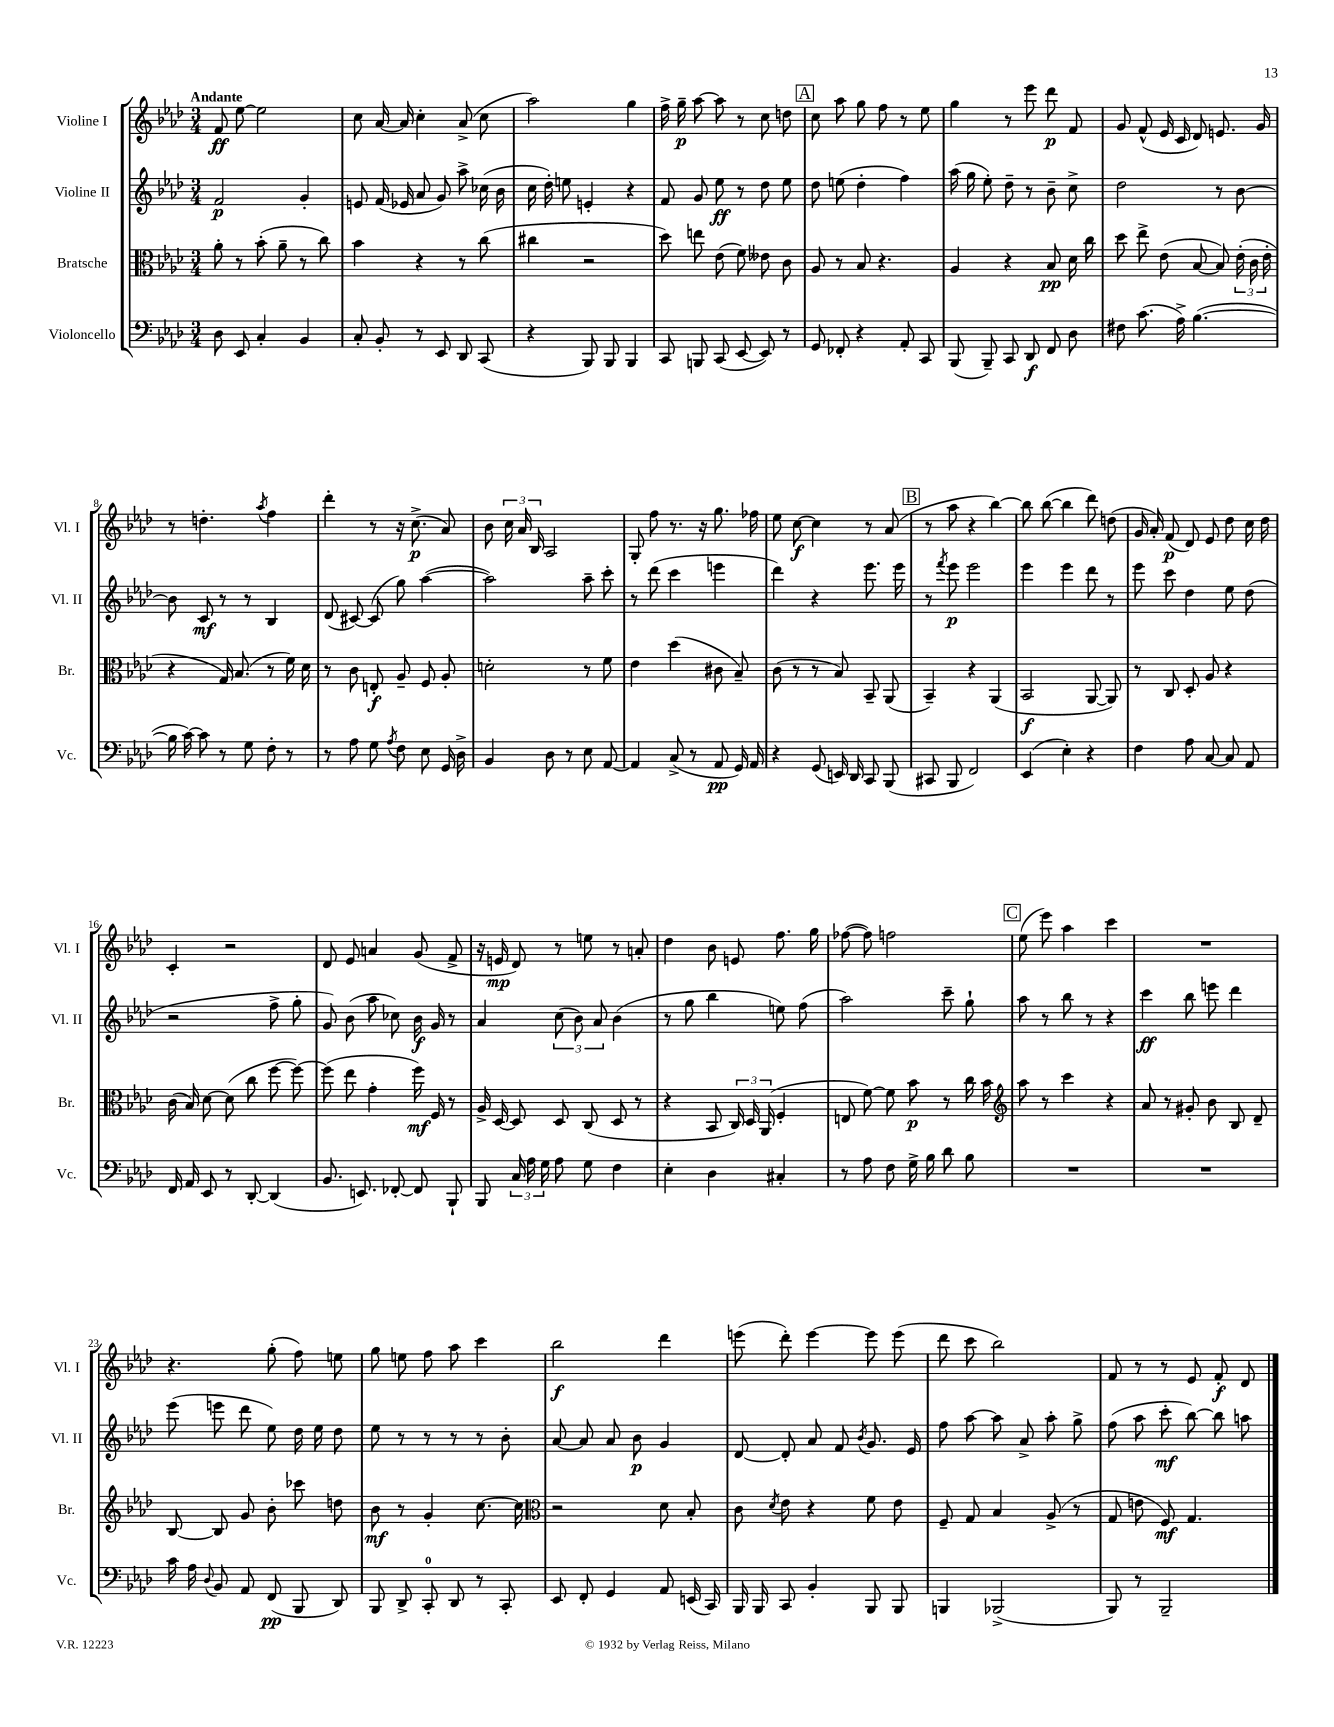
<<
\new StaffGroup <<
\new Staff = "s0" \with { instrumentName = "Violine I" shortInstrumentName = "Vl. I" } {
    \clef treble \key aes \major \numericTimeSignature \time 3/4 \tempo "Andante"
    \autoBeamOff f'8\ff ees''8~ ees''2 |
    c''8 aes'16~ aes'16 c''4-. aes'8->( c''8 |
    aes''2) g''4 |
    f''16-> g''16--\p aes''8~ aes''8 r8 c''8 d''8 |
    \mark \markup { \box "A" } c''8 aes''8 g''8 f''8 r8 ees''8 |
    g''4 r8 ees'''8 des'''8\p f'8 |
    g'8 f'8-^( ees'16 c'16 des'8) e'8. g'16 |
    r8 d''4.-. \acciaccatura { aes''8 } f''4 |
    des'''4-. r8 r16 c''8.->\p( aes'8) |
    bes'8 \tuplet 3/2 { c''16 aes'16 bes16 } aes2 |
    g8-. f''8 r8. r16 g''8. fes''16 |
    ees''8 c''8~\f c''4 r8 aes'8( |
    \mark \markup { \box "B" } r8 aes''8 r4 bes''4~) |
    bes''8 bes''8~( bes''4 des'''8) d''8( |
    g'16 aes'16-.) f'8\p( des'8) ees'8 des''8 c''16 des''16 |
    c'4-. r2 |
    des'8 ees'8 a'4 g'8( f'8-> |
    r16 e'16\mp des'8) r8 e''8 r8 a'8-. |
    des''4 bes'8 e'8 f''8. g''16 |
    fes''8~( fes''8) f''2 |
    \mark \markup { \box "C" } ees''8( ees'''8) aes''4 c'''4 |
    R2. |
    r4. g''8-.( f''8) e''8 |
    g''8 e''8 f''8 aes''8 c'''4 |
    bes''2\f des'''4 |
    e'''8( des'''8-.) e'''4~ e'''8 e'''8( |
    des'''8 c'''8 bes''2) |
    f'8 r8 r8 ees'8 f'8-.\f des'8 \bar "|." |
}
\new Staff = "s1" \with { instrumentName = "Violine II" shortInstrumentName = "Vl. II" } {
    \clef treble \key aes \major \numericTimeSignature \time 3/4
    \autoBeamOff f'2\p g'4-. |
    e'8 f'16( ees'16 aes'8 g'8) aes''8-> ces''16( bes'16 |
    c''16 des''16-.) e''8 e'4-. r4 |
    f'8 g'8 ees''8\ff r8 des''8 ees''8 |
    \mark \markup { \box "A" } des''8 e''8( des''4-. f''4) |
    aes''16( g''16 ees''8-.) des''8-- r8 bes'8-- c''8-> |
    des''2 r8 bes'8~ |
    bes'8 c'8\mf r8 r8 bes4 |
    des'8( cis'8~) cis'8( g''8) aes''4~( |
    aes''2) aes''8-- c'''8-. |
    r8 des'''8( c'''4 e'''4 |
    des'''4) r4 ees'''8. ees'''16 |
    \mark \markup { \box "B" } r8 \acciaccatura { f'''8 } ees'''8\p ees'''2 |
    ees'''4 ees'''4 des'''8 r8 |
    ees'''8 c'''8 des''4 ees''8 des''8( |
    r2 f''8-> g''8-. |
    g'8) bes'8( aes''8 ces''8) bes'16\f g'16 r8 |
    aes'4 \tuplet 3/2 { c''8( bes'8) aes'8 } bes'4( |
    r8 g''8 bes''4 e''8) f''8( |
    aes''2) c'''8-- g''8-! |
    \mark \markup { \box "C" } aes''8 r8 bes''8 r8 r4 |
    c'''4\ff bes''8 e'''8 des'''4 |
    ees'''8( e'''8 des'''8 ees''8) des''16 ees''16 des''8 |
    ees''8 r8 r8 r8 r8 bes'8-. |
    aes'8~ aes'8 aes'8 bes'8\p g'4 |
    des'8~ des'8-. aes'8 f'8 \acciaccatura { bes'8 } g'8. ees'16 |
    f''8 aes''8~ aes''8 aes'8-> aes''8-. g''8-> |
    f''8( aes''8 c'''8-.\mf bes''8~) bes''8 a''8 \bar "|." |
}
\new Staff = "s2" \with { instrumentName = "Bratsche" shortInstrumentName = "Br." } {
    \clef alto \key aes \major \numericTimeSignature \time 3/4
    \autoBeamOff aes'8-. r8 bes'8-.( aes'8-- r8 c''8) |
    bes'4 r4 r8 c''8( |
    cis''4 r2 |
    des''8) e''8 ees'8( f'8) eeses'8 c'8 |
    \mark \markup { \box "A" } aes8 r8 bes8 r4. |
    aes4 r4 bes8\pp des'16 c''16 |
    des''8 ees''8-> ees'8( bes8~ bes8) \tuplet 3/2 { ees'16-.( c'16 ees'16-. } |
    r4 g16) bes8.( r8 f'16) des'16 |
    r8 c'8 e8-.\f aes8-- f8 aes8-. |
    d'2-. r8 f'8 |
    ees'4 des''4( cis'8 bes8--) |
    c'8( r8 r8 bes8) bes,8-- aes,8( |
    \mark \markup { \box "B" } bes,4--) r4 aes,4( |
    bes,2\f aes,8~ aes,8) |
    r8 c8 des8-. aes8 r4 |
    c'16( bes16) des'8~ des'8( c''8 f''8~ f''8~) |
    f''8( ees''8 g'4-. f''16\mf) f16 r8 |
    aes16-> des16~ des8 des8 c8( des8 r8 |
    r4 bes,8 \tuplet 3/2 { c16) des16 aes,16( } f4-. |
    e8 f'8~) f'8 bes'8\p r8 c''16 bes'16 |
    \mark \markup { \box "C" } \clef treble aes''8 r8 c'''4 r4 |
    aes'8 r8 gis'8-. bes'8 bes8 des'8-- |
    bes8~ bes8 g'8 bes'8-. ces'''8 d''8 |
    bes'8\mf r8 g'4-. c''8.~ c''16 |
    \clef alto r2 des'8 bes8-. |
    c'8 \acciaccatura { des'8 } ees'8 r4 f'8 ees'8 |
    f8-- g8 bes4 aes8->( r8 |
    g8 e'8 f8\mf) g4. \bar "|." |
}
\new Staff = "s3" \with { instrumentName = "Violoncello" shortInstrumentName = "Vc." } {
    \clef bass \key aes \major \numericTimeSignature \time 3/4
    \autoBeamOff des8 ees,8 c4-. bes,4 |
    c8-. bes,8-. r8 ees,8 des,8 c,8( |
    r4 bes,,8) bes,,8 bes,,4 |
    c,8 b,,8 c,8( ees,8~ ees,8) r8 |
    \mark \markup { \box "A" } g,8 fes,8-. r4 aes,8-. c,8 |
    bes,,8( bes,,8--) c,8 des,8\f f,8 des8 |
    fis8 c'8.( aes16->) bes4.~( |
    bes16 c'16~) c'8 r8 g8 f8-. r8 |
    r8 aes8 g8 \acciaccatura { aes8 } f8 ees8 g,16 des16-> |
    bes,4 des8 r8 ees8 aes,8~ |
    aes,4 c8->( r8 aes,8\pp g,16) aes,16 |
    r4 g,8( e,16) des,16 c,8 bes,,8( |
    \mark \markup { \box "B" } cis,8 bes,,8 f,2) |
    ees,4( ees4-.) r4 |
    f4 aes8 c8~ c8 aes,8 |
    f,16 aes,16 ees,8 r8 des,8~-. des,4( |
    bes,8. e,8.) fes,8~-. fes,8 bes,,8-! |
    bes,,8 \tuplet 3/2 { c16 aes16 g16 } aes8 g8 f4 |
    ees4-. des4 cis4-. |
    r8 aes8 f8 g16-> bes16 des'8 bes8 |
    \mark \markup { \box "C" } R2. |
    R2. |
    c'16 aes16 \appoggiatura { des8 } bes,8 aes,8 f,8\pp( bes,,8 des,8) |
    bes,,8 des,8-> c,8-0-. des,8 r8 c,8-. |
    ees,8 f,8-. g,4 aes,8 e,16( c,16) |
    bes,,16 bes,,16 c,8 bes,4-. bes,,8 bes,,8 |
    b,,4 bes,,2->( |
    bes,,8) r8 bes,,2-- \bar "|." |
}
>>
>>
